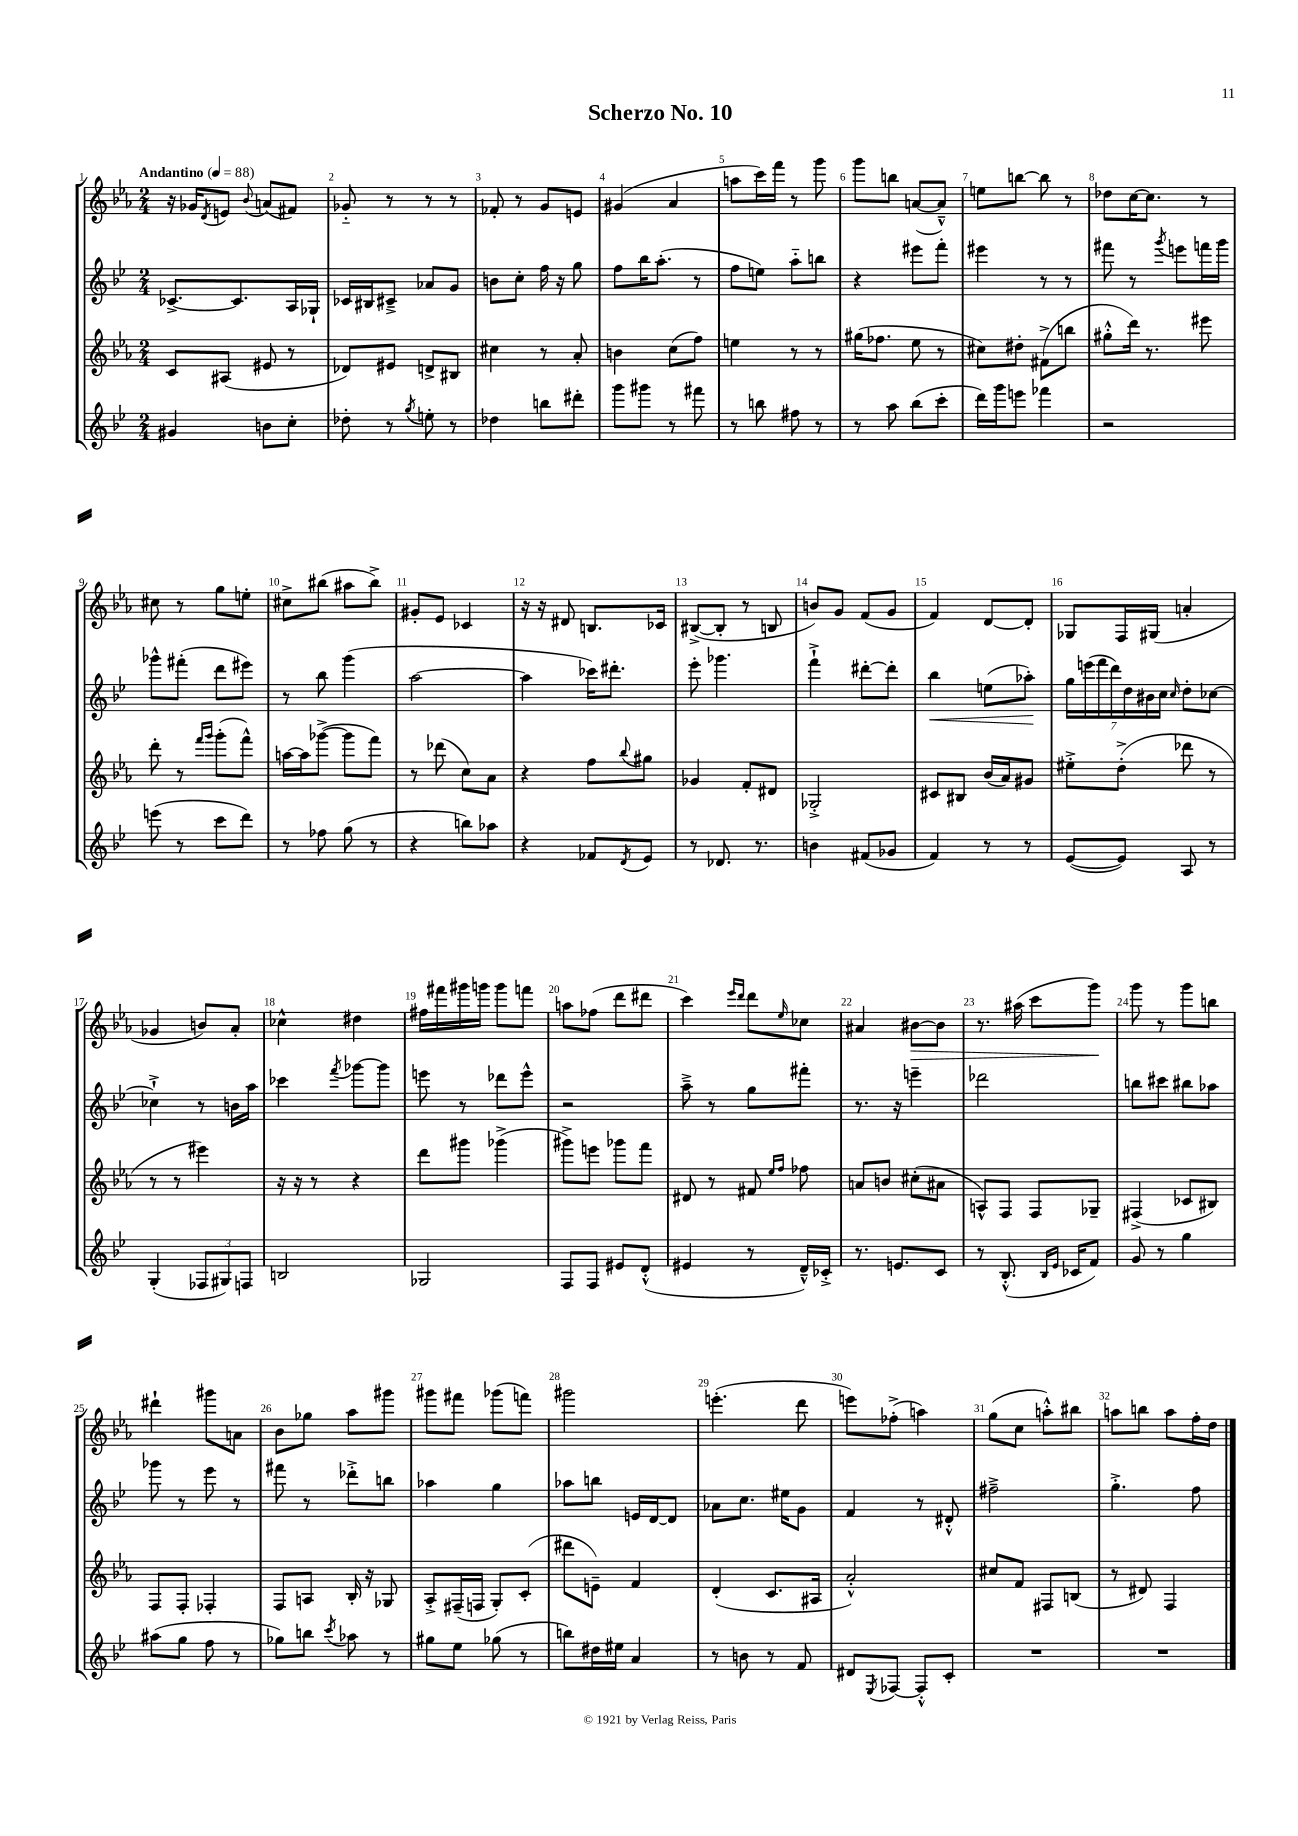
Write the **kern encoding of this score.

**kern	**kern	**kern	**kern
*staff4	*staff3	*staff2	*staff1
*clefG2	*clefG2	*clefG2	*clefG2
*k[b-e-]	*k[b-e-a-]	*k[b-e-]	*k[b-e-a-]
*M2/4	*M2/4	*M2/4	*M2/4
*MM88	*MM88	*MM88	*MM88
4g#	8c	[8.c-^	16r
.	.	.	16g-
.	.	.	8qd
.	(8A#	.	8e
.	.	8.c-]	.
.	.	.	8qqb-
8b	8e#	.	(8a
8cc'	8r	16A	8f#)
.	.	16G-`	.
=	=	=	=
8dd-'	8d-)	16c-	8g-'~
.	.	16B#	.
8r	8e#	8c#~^	8r
8qgg	.	.	.
8ee'	8d^	8a-	8r
8r	8B#	8g	8r
=	=	=	=
4dd-	4cc#	8b	8f-'
.	.	8cc'	8r
8bb	8r	16ff	8g
.	.	16r	.
8ddd#'	8a-'	8gg	8e
=	=	=	=
8ggg	4b	8ff	(4g#
8ggg#	.	16bb-	.
.	.	(8.aa'	.
8r	(8cc	.	4a-
8fff#	8ff)	8r	.
=	=	=	=
8r	4ee	8ff	8aa
8bb	.	8ee)	16ccc)
.	.	.	16fff
8ff#	8r	8aa'~	8r
8r	8r	8bb	8ggg
=	=	=	=
8r	(16gg#	4r	8ggg
.	8.ff-	.	.
8aa	.	.	8bb
(8bb-	8ee-	8eee#	([8a
8ccc'	8r	8fff'	8a~^^])
=	=	=	=
16ddd)	8cc#)	4eee#	8ee
16ggg	.	.	.
8eee	8dd#'	.	[8bb
4fff-	(8f#^	8r	8bb]
.	8bb	8r	8r
=	=	=	=
2r	8gg#'^^	8fff#	8dd-
.	16ddd)	8r	[16cc
.	8.r	.	8.cc]
.	.	8qggg	.
.	.	8eee	.
.	8eee#	16fff	8r
.	.	16ggg	.
=	=	=	=
(8eee	8ddd'	8ggg-^^	8cc#
8r	8r	(8fff#'	8r
.	16qqfff	.	.
.	16qqggg	.	.
8ccc	(8ggg'	8ddd	8gg
8ddd)	8fff^^)	8eee#)	8ee'
=	=	=	=
8r	[16aa	8r	8cc#^
.	16aa]	.	.
8ff-	([8ggg-^	8bb-	(8bb#
(8gg	8ggg-]	(4ggg	8aa#
8r	8fff)	.	8bb#^)
=	=	=	=
4r	8r	[2aa	8g#'
.	(8ddd-	.	8e-
8bb)	8cc)	.	4c-
8aa-	8a-	.	.
=	=	=	=
4r	4r	4aa]	16r
.	.	.	16r
.	.	.	8d#
8f-	8ff	16ccc-)	8.B
.	.	8.ddd#'	.
8qd	8qqbb-	.	.
8e-	8gg#	.	.
.	.	.	16c-
=	=	=	=
8r	4g-	8eee-'	([8B#^
8.d-	.	4.ggg-	8B#']
.	8f'	.	8r
8.r	.	.	.
.	8d#	.	8B
=	=	=	=
4b	2G-'^	4fff`^	8b)
.	.	.	8g
(8f#	.	[8ddd#'	(8f
8g-	.	8ddd#']	8g
=	=	=	=
4f)	8c#	4bb-	4f)
.	8B#	.	.
8r	(16b-	(8ee	[8d
.	16a-)	.	.
8r	8g#	8aa-')	8d']
=	=	=	=
([8e-	8ee#'^	28gg	8G-
.	.	(28eee	.
.	.	28fff	.
.	.	28ddd)	.
8e-])	(8dd'^	.	16F
.	.	28dd	.
.	.	28b#	.
.	.	.	(16G#
.	.	28cc	.
.	.	16qqcc	.
8A	8ddd-	8dd'	4a'
8r	8r	[8cc-	.
=	=	=	=
(4G'	8r	4cc-`^]	4g-
.	8r	.	.
12F-	4eee#)	8r	8b)
12G#)	.	.	.
.	.	16b	8a-'
12F	.	.	.
.	.	16aa	.
=	=	=	=
2B	16r	4ccc-	4cc-^^
.	16r	.	.
.	8r	.	.
.	.	8qfff	.
.	4r	[8ggg-	4dd#
.	.	8ggg-]	.
=	=	=	=
2G-	8ddd	8eee	16ff#
.	.	.	16fff#
.	8ggg#	8r	16ggg#
.	.	.	16ggg
.	(4ggg-^	8ddd-	8ggg
.	.	8eee^^	8fff
=	=	=	=
8F	8ggg#^)	2r	8aa
8F	8eee	.	(8ff-
8e#	8ggg-	.	8ddd
(8d'^^	8fff	.	8ddd#
=	=	=	=
4e#	8d#	8aa~^	4ccc)
.	8r	8r	.
.	.	.	16qqeee-
.	.	.	16qqddd
8r	8f#	8gg	8ddd
.	16qqee-	.	.
.	16qqff	.	16qqee-
16d~^^)	8ff-	8fff#'	8cc-
16c-'^	.	.	.
=	=	=	=
8.r	8a	8.r	4a#
.	8b	.	.
8.e	.	16r	.
.	(8cc#'	4eee~	[8b#
8c	8a#	.	8b#]
=	=	=	=
8r	8A^^)	2ddd-	8.r
(8.B-'^^	8F	.	.
.	.	.	(16aa#
.	8F	.	8ccc
16qqB-	.	.	.
16qqe-	.	.	.
16c-	.	.	.
8f)	8G-~	.	8ggg)
=	=	=	=
8g	(4F#^	8bb	8ggg
8r	.	8ccc#	8r
4gg	8c-	8bb#	8ggg
.	8B#)	8aa-	8bb
=	=	=	=
(8aa#	8F	8ggg-	4ddd#`
8gg	8F'	8r	.
8ff	4F-'	8eee-	8ggg#
8r	.	8r	8a
=	=	=	=
8gg-)	8F	8fff#	8b-
8bb	8A	8r	8gg-
8qccc	.	.	.
8aa-	16B-'	8ddd-'^	8aa-
.	16r	.	.
8r	8G-	8bb	8ggg#
=	=	=	=
8gg#	8A-'^	4aa-	8ggg#
8ee-	(16F#~	.	8fff#
.	16F	.	.
(8gg-	8G')	4gg	(8ggg-
8r	(8c'	.	8fff)
=	=	=	=
8bb)	8ddd#	8aa-	2ggg#
16dd#	8e~)	8bb	.
16ee#	.	.	.
4a	4f	16e	.
.	.	[16d	.
.	.	8d]	.
=	=	=	=
8r	(4d'	8a-	(4.eee'
8b	.	8.cc	.
8r	8.c	.	.
.	.	16ee#	.
8f	.	8g	8ddd
.	16A#	.	.
=	=	=	=
8d#	2a-'^^)	4f	8eee)
8qE-	.	.	.
[8F-	.	.	(8ff-'^
8F-'^^]	.	8r	4aa)
8c'	.	8d#'^^	.
=	=	=	=
2r	8cc#	2ff#~^	(8gg
.	8f	.	8cc
.	8F#	.	8aa'^^)
.	(8B	.	8bb#
=	=	=	=
2r	8r	4.gg'^	8aa
.	8d#)	.	8bb
.	4F	.	8aa
.	.	8ff	16ff'
.	.	.	16dd
==	==	==	==
*-	*-	*-	*-
